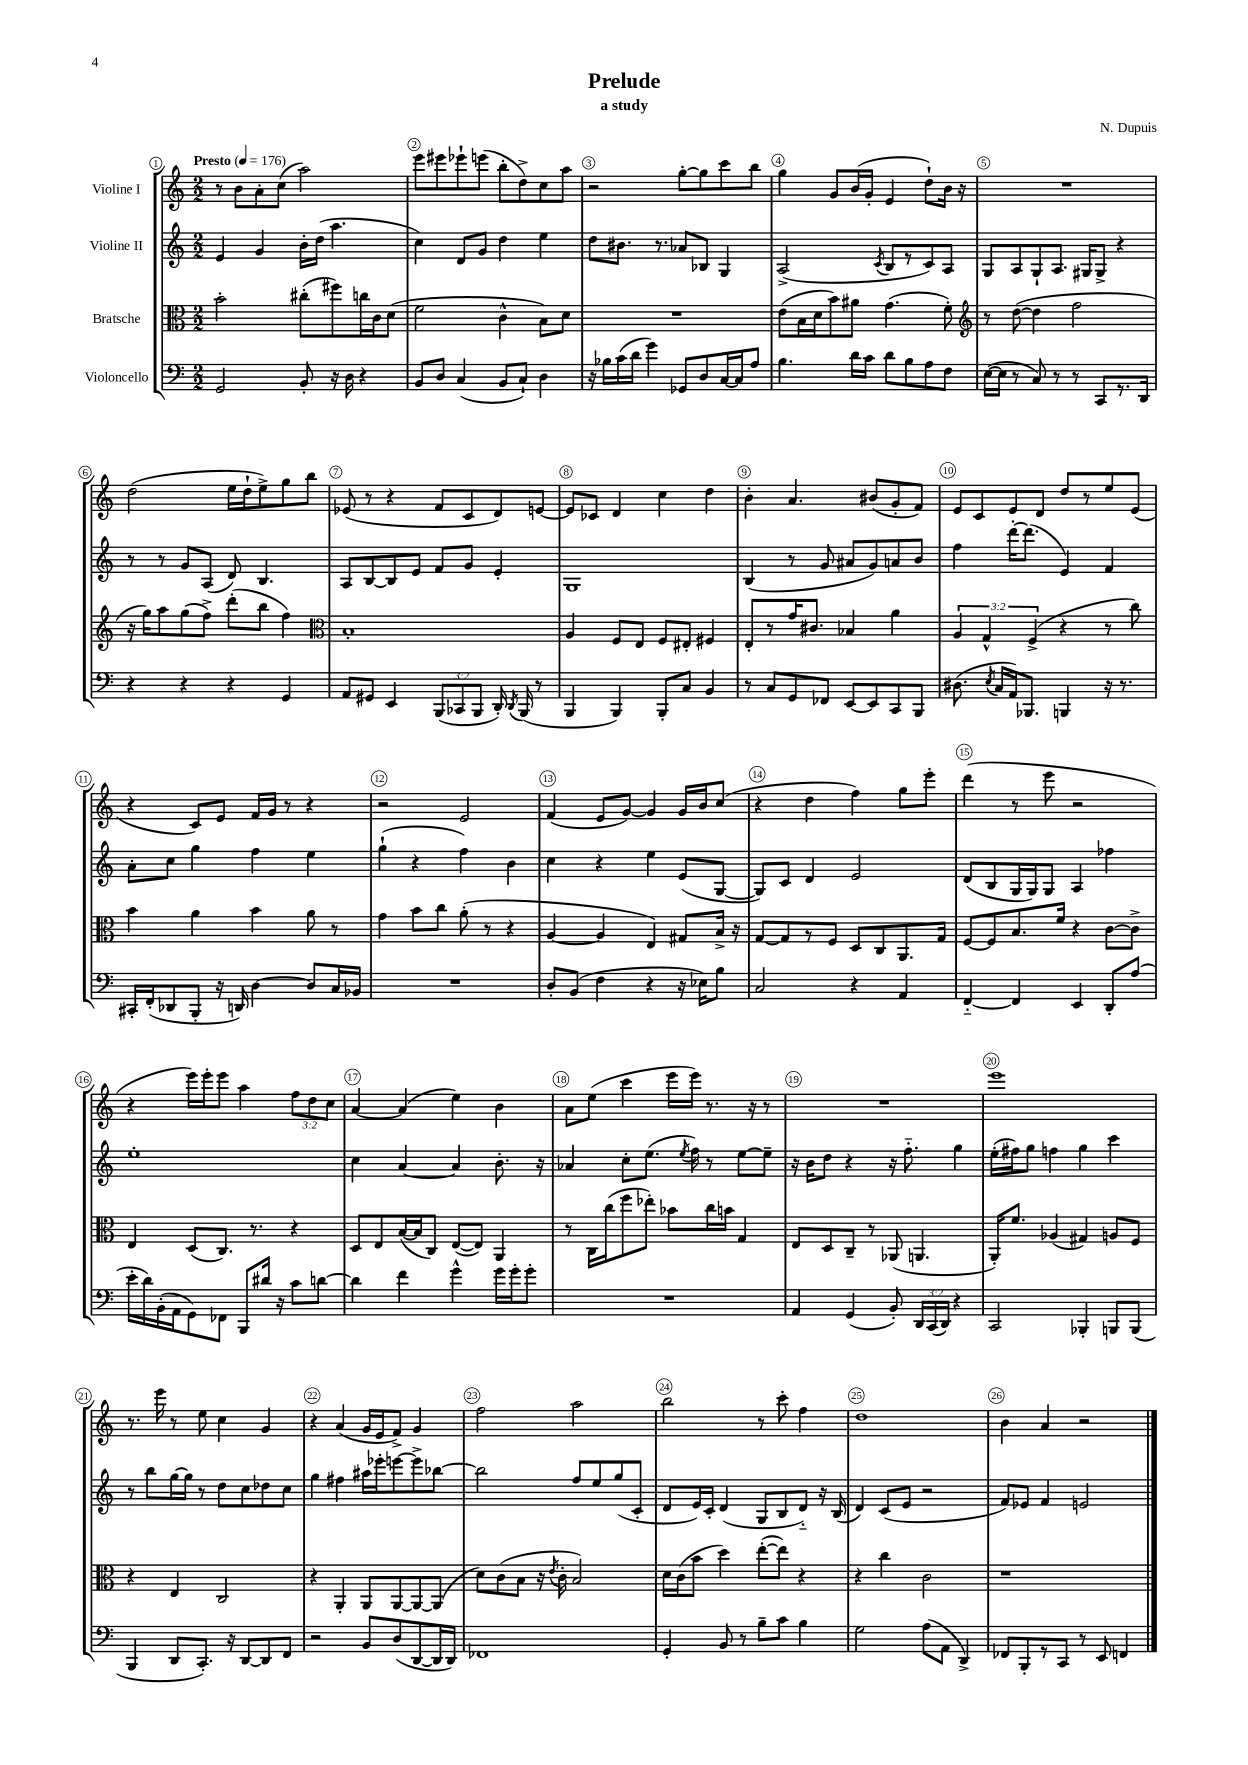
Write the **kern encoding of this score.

**kern	**kern	**kern	**kern
*part4	*part3	*part2	*part1
*staff4	*staff3	*staff2	*staff1
*I"Violoncello	*I"Bratsche	*I"Violine II	*I"Violine I
*clefF4	*clefC3	*clefG2	*clefG2
*k[]	*k[]	*k[]	*k[]
*M2/2	*M2/2	*M2/2	*M2/2
*MM176	*MM176	*MM176	*MM176
=1	=1	=1	=1
!	!	!	!LO:TX:a:B:t=Presto
2GG/	2b'\	4e/	8r
.	.	.	8b\L
.	.	4g/	8a'\
.	.	.	(8cc\J
8BB'/	(8cc#X'\L	16b'\LL	2aa\)
.	.	(16dd\JJ	.
16r	8ff#X\)	4.aa\	.
16D\	.	.	.
4r	16ccn\L	.	.
.	16c\J	.	.
.	(8d\J	.	.
=2	=2	=2	=2
8BB/L	2f\	4cc\)	8eee\L
8D/J	.	.	8eee#X\
(4C/	.	8d/L	8eee-X`\
.	.	8g/J	(8eeen\J
8BB/L	4c^^\	4dd\	8bb'\L
8C`/J)	.	.	8dd^\)
4D\	8B\L)	4ee\	8cc\
.	8d\J	.	8aa\J
=3	=3	=3	=3
16r	1r	8dd\L	2r
16B-X\LL	.	.	.
(16c\	.	8.b#X\J	.
16d\JJ	.	.	.
4g\)	.	.	.
.	.	8.r	.
8GG-X/L	.	8a-X/L	[8gg'\L
8D/	.	8B-X/J	8gg\]
[16C/L	.	4G/	8ccc\
16C/J]	.	.	.
8A/J	.	.	8bb\J
=4	=4	=4	=4
4.B\	(8e\L	(2A^/	4gg\
.	16B\L	.	.
.	16d\J	.	.
.	8b\)	.	8g/L
16d\LL	8a#X\J	.	(16b/L
16c\JJ	.	.	16g'/JJ
.	.	8qc/	.
8d\L	(4.g\	8B/L	4e/
8B\	.	8r	.
8A\	.	8c/)	8dd`\L)
8F\J	8f'\)	8A/J	16b\Jk
.	.	.	16r
=5	=5	=5	=5
*	*clefG2	*	*
([16E\LL	8r	8G/L	1r
16E\JJ]	.	.	.
8r	([8dd\	8A/	.
8C/)	4dd\]	8G`/	.
8r	.	8.A/J	.
8r	2ff\	.	.
.	.	16G#X/KL	.
8CC/L	.	8G#^/J	.
8.r	.	4r	.
16DD/Jk	.	.	.
!!LO:LB:g=z
=6	=6	=6	=6
4r	16r	8r	(2dd\
.	16gg\KL)	.	.
.	8aa\	8r	.
4r	(8gg\	8g/L	.
.	8ff^\J)	(8A/J	.
4r	(8ddd'\L	8d/)	16ee\LL
.	.	.	16dd`\J
.	8bb\J	4.B/	8ee^\)
4GG/	4ff\)	.	8gg\
.	.	.	8bb\J
=7	=7	=7	=7
*	*clefC3	*	*
8AA/L	1B'	8A/L	(8e-X/
8GG#X/J	.	[8B/	8r
4EE/	.	8B/]	4r
.	.	8e/J	.
(12BBB/L	.	8f/L	8f/L
12CC-X/	.	.	.
.	.	8g/J	8c/
12BBB/J	.	.	.
16DD'/)	.	4e'/	8d/)
8qDD/	.	.	.
(16BBB/	.	.	.
8r	.	.	[8en/J
=8	=8	=8	=8
4BBB/	4A/	1G	8e/L]
.	.	.	8c-X/J
4BBB/)	8F/L	.	4d/
.	8E/J	.	.
8BBB'/L	8F/L	.	4cc\
8C/J	8E#X'/J	.	.
4BB/	4F#X/	.	4dd\
=9	=9	=9	=9
8r	8E'/L	(4B/	4b'\
8C/L	8r	.	.
8GG/	16g/K	8r	4.a/
.	8.c#X/J	.	.
8FF-X/J	.	8g/	.
[8EE/L	4B-X/	8a#X/L	.
8EE/]	.	8g/)	(8b#X/L
8CC/	4a\	8an/	8g'/
8BBB/J	.	8b/J	8f/J)
=10	=10	=10	=10
(8.D#X\	6A/	4ff\	8e/L
.	.	.	8c/
.	6G^^/	.	.
8qE/	.	.	.
16C/LL	.	.	.
16AA/J)	.	[16ddd'\KL	8e/
8.BBB-X/J	.	(8.ddd\J]	.
.	(6F^/	.	.
.	.	.	8d/J
4BBBn/	4r	4e/)	8dd/L
.	.	.	8r
16r	8r	4f/	8ee/
8.r	.	.	.
.	8cc\)	.	(8e/J
!!LO:LB:g=z
=11	=11	=11	=11
16CC#X'/LL	4b\	8a'\L	4r
(16FF'/J	.	.	.
8DD-X/	.	8cc\J	.
8BBB'/J	4a\	4gg\	8c/L)
16r	.	.	8e/J
16DDn/)	.	.	.
[4D\	4b\	4ff\	16f/LL
.	.	.	16g/JJ
.	.	.	8r
8D/L]	8a\	4ee\	4r
16C/L	8r	.	.
16BB-X/JJ	.	.	.
=12	=12	=12	=12
1r	4g\	(4gg`\	2r
.	8b\L	4r	.
.	8cc\J	.	.
.	(8a'\	4ff\)	2e/
.	8r	.	.
.	4r	4b\	.
=13	=13	=13	=13
8D'/L	[4A/	4cc\	(4f/
(8BB/J	.	.	.
4F\	4A/]	4r	8e/L
.	.	.	[8g/J)
4r	4E/)	4ee\	4g/]
16r	8G#X/L	(8e/L	16g/LL
16E-X\KL)	.	.	16b/J
8B\J	16B^/Jk	[8G/J	(8cc/J
.	16r	.	.
=14	=14	=14	=14
2C/	[8G/L	8G/L])	4r
.	8G/]	8c/J	.
.	8r	4d/	4dd\
.	8F/J	.	.
4r	8D/L	2e/	4ff\)
.	8C/	.	.
4AA/	8.AA/	.	8gg\L
.	.	.	8eee'\J
.	16G/Jk	.	.
=15	=15	=15	=15
[4FF/	[8F/L	(8d/L	(4ddd\
.	8F/]	8B/	.
4FF/]	8.B/	16G/L	8r
.	.	16G/J)	.
.	.	8G/J	8eee\
.	16f/Jk	.	.
4EE/	4r	4A/	2r
8DD'/L	[8c\L	4ff-X\	.
(8A/J	8c^\J]	.	.
!!LO:LB:g=z
=16	=16	=16	=16
16e'\LL	4E/	1ee'	4r
16d\)	.	.	.
(16BB'\	.	.	.
16AA\J	.	.	.
8GG\)	(8D/L	.	16eee\LL)
.	.	.	16eee'\J
8FF-X\J	8.C/J)	.	8eee\J
8BBB/L	.	.	4aa\
.	8.r	.	.
16d#X/Jk	.	.	.
16r	.	.	.
8c\L	4r	.	12ff\L
.	.	.	12dd\
[8dn\J	.	.	.
.	.	.	12cc\J
=17	=17	=17	=17
4d\]	8D/L	4cc\	[4a/
.	8E/	.	.
4f\	([16B/L	[4a/	(4a/]
.	16B/J]	.	.
.	8C/J)	.	.
4g^^\	([8E/L	4a/]	4ee\)
.	8E/J])	.	.
16g\LL	4AA/	8.b'\	4b\
16g'\J	.	.	.
8g'\J	.	.	.
.	.	16r	.
=18	=18	=18	=18
1r	8r	4a-X/	8a\L
.	16C\LL	.	(8ee\J
.	(16cc\J	.	.
.	8ff\	8cc'\L	4ccc\
.	8ee-X'\J)	(8.ee\J	.
.	8b-X\L	.	16eee\LL
.	.	8qee/	.
.	.	16ff\)	16eee\JJ)
.	16cc\L	8r	8.r
.	16bn\JJ	.	.
.	4G/	[8ee\L	.
.	.	.	16r
.	.	8ee~\J]	8r
=19	=19	=19	=19
4AA/	8E/L	16r	1r
.	.	16b\KL	.
.	8D/	8dd\J	.
(4GG/	8C~/J	4r	.
.	8r	.	.
8BB'/)	(8AA-X/	16r	.
.	.	8.ff\	.
24DD/LL	4.AAn/	.	.
(24CC/	.	.	.
24DD/JJ)	.	.	.
4r	.	4gg\	.
=20	=20	=20	=20
2CC/	16AA'/KL)	(16ee'\LL	1eee
.	8.f/J	16ff#X\J)	.
.	.	8gg\J	.
.	(4A-X/	4ffn\	.
4BBB-X'/	4G#X/)	4gg\	.
8BBBn/L	8An/L	4ccc\	.
(8BBB/J	8F/J	.	.
!!LO:LB:g=z
=21	=21	=21	=21
4BBB/	4r	8r	8.r
.	.	8bb\L	.
.	.	.	16eee\
8DD/L	4E/	[16gg\L	8r
.	.	16gg\JJ]	.
8.CC'/J)	.	8r	8ee\
.	2C/	8dd\L	4cc\
16r	.	.	.
[8DD/L	.	8cc\	.
8DD/]	.	8dd-X\	4g/
8FF/J	.	8cc\J	.
=22	=22	=22	=22
2r	4r	4gg\	4r
.	4AA'/	4ff#X\	(4a/
8BB/L	8AA/L	16aa#X\LL	16g/LL
.	.	16eee-X'\J	16e/J
(8D/	[8AA/	[8eeen\	8f^/J)
[8DD/	8AA/_	8eee^\]	4g/
16DD/L]	(8AA/J]	[8bb-X\J	.
16DD/JJ)	.	.	.
=23	=23	=23	=23
1FF-X	8d\L)	2bb-\]	2ff\
.	(8c\	.	.
.	8B\J	.	.
.	16r	.	.
.	8qe/	.	.
.	16c'\	.	.
.	2B/)	8ff/L	2aa\
.	.	8ee/	.
.	.	(8gg/	.
.	.	8c'/J	.
=24	=24	=24	=24
4GG'/	16d\LL	8d/L	2bb\
.	(16c\J	.	.
.	8b\J	16e/L)	.
.	.	16c'/JJ	.
8BB/	4dd\)	(4d/	.
8r	.	.	.
8B~\L	([8ee'\L	8G/L	8r
8c\J	8ee\J])	8B/	8ccc'\
4B\	4r	8d/J)	4ff\
.	.	16r	.
.	.	(16B/	.
=25	=25	=25	=25
2G\	4r	4d/)	1dd
.	4cc\	(8c/L	.
.	.	8e/J	.
(8A\L	2c\	2r	.
8AA\J	.	.	.
4DD^/)	.	.	.
=26	=26	=26	=26
8FF-X/L	1r	8f/L)	4b\
8BBB'/	.	8e-X/J	.
8r	.	4f/	4a/
8CC/J	.	.	.
8r	.	2en/	2r
8EE/	.	.	.
4FFn/	.	.	.
==	==	==	==
*-	*-	*-	*-
